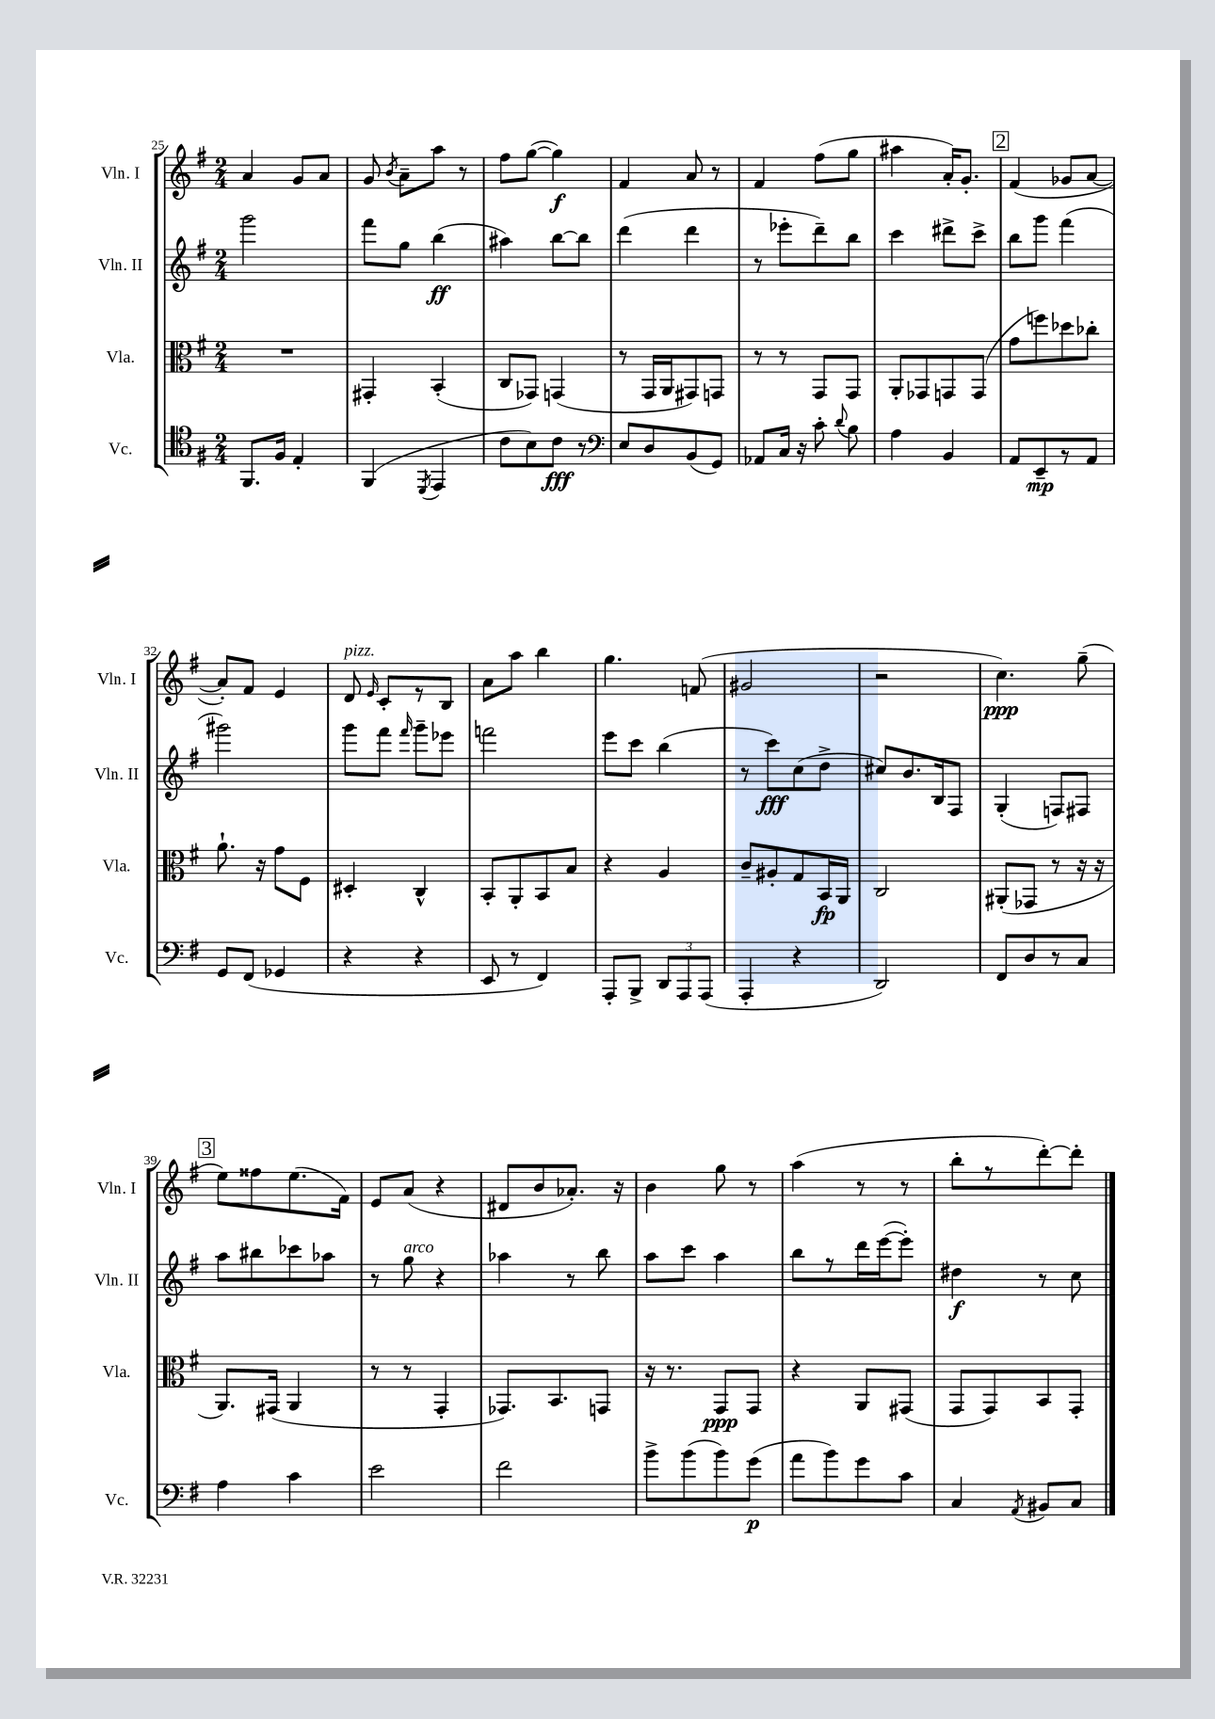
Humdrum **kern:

**kern	**kern	**kern	**kern
*staff4	*staff3	*staff2	*staff1
*clefC4	*clefC3	*clefG2	*clefG2
*k[f#]	*k[f#]	*k[f#]	*k[f#]
*M2/4	*M2/4	*M2/4	*M2/4
8.FF#	2r	2ggg	4a
16F#	.	.	.
4E'	.	.	8g
.	.	.	8a
=	=	=	=
(4FF#	4GG#'	8fff#	8g
.	.	.	8qb
.	.	8gg	8a~
8qDD	.	.	.
4EE	(4BB'	(4bb	8aa
.	.	.	8r
=	=	=	=
8c	8C	4aa#)	8ff#
8B)	8GG-)	.	([8gg
8c	(4GG	[8bb	4gg])
8r	.	8bb]	.
=	=	=	=
*clefF4	*	*	*
8E	8r	(4ddd	4f#
8D	16GG	.	.
.	16AA	.	.
(8BB	8GG#)	4ddd	8a
8GG)	8GG	.	8r
=	=	=	=
8AA-	8r	8r	4f#
16C	8r	8eee-'	.
16r	.	.	.
8c'	8GG	8ddd~)	(8ff#
8qqd	.	.	.
8B	8GG	8bb	8gg
=	=	=	=
4A	8AA'	4ccc	4aa#
.	8GG-	.	.
4BB	8GG	8ddd#^	16a')
.	.	.	8.g'
.	(8GG	8ccc^	.
=	=	=	=
8AA	8g	8bb	(4f#
8EE~	8ff)	8ggg	.
8r	8dd-	(4fff#	8g-
8AA	8cc-'	.	[8a
=	=	=	=
8GG	8.a`	2ggg#)	8a'])
(8FF#	.	.	8f#
.	16r	.	.
4GG-	8g	.	4e
.	8F#	.	.
=	=	=	=
4r	4D#'	8ggg	8d
.	.	.	16qqe
.	.	8fff#	8c'
.	.	16qqfff#	.
4r	4C^^	8ggg~	8r
.	.	8eee-	8B
=	=	=	=
8EE	8BB'	2fff	8a
8r	8AA'	.	8aa
4FF#)	8BB	.	4bb
.	8B	.	.
=	=	=	=
8AAA'	4r	8eee	4.gg
8BBB^	.	8ccc	.
12DD	4A	(4bb	.
12AAA	.	.	.
.	.	.	(8f
(12AAA	.	.	.
=	=	=	=
4AAA'	8c~	8r	2g#
.	8A#'	8ccc)	.
4r	8G	(8cc	.
.	16BB	8dd^	.
.	16AA	.	.
=	=	=	=
2DD)	2C	8cc#)	2r
.	.	8.b	.
.	.	16B	.
.	.	8F#	.
=	=	=	=
8FF#	(8AA#'	(4G'	4.cc)
8D	8GG-	.	.
8r	8r	8F)	.
8C	16r	8F#	(8gg~
.	16r	.	.
=	=	=	=
4A	8.AA)	8aa	8ee)
.	.	8bb#	8ff##
.	(16GG#	.	.
4c	4AA	8ccc-	(8.ee
.	.	8aa-	.
.	.	.	16f#)
=	=	=	=
2e	8r	8r	8e
.	8r	8gg	(8a
.	4GG'	4r	4r
=	=	=	=
2f#	8.GG-)	4aa-	8d#
.	.	.	8b
.	8.BB	.	.
.	.	8r	8.a-')
.	8GG	8bb	.
.	.	.	16r
=	=	=	=
8b^	16r	8aa	4b
.	8.r	.	.
(8b	.	8ccc	.
8b)	8GG	4aa	8gg
(8g	8GG	.	8r
=	=	=	=
8a	4r	8bb	(4aa
8b)	.	8r	.
8g	8AA	16ddd	8r
.	.	([16eee	.
8c	(8GG#	8eee'])	8r
=	=	=	=
4C	8GG	4dd#	8bb'
.	8GG)	.	8r
8qAA	.	.	.
8BB#	8BB	8r	[8ddd')
8C	8GG'	8cc	8ddd']
==	==	==	==
*-	*-	*-	*-
